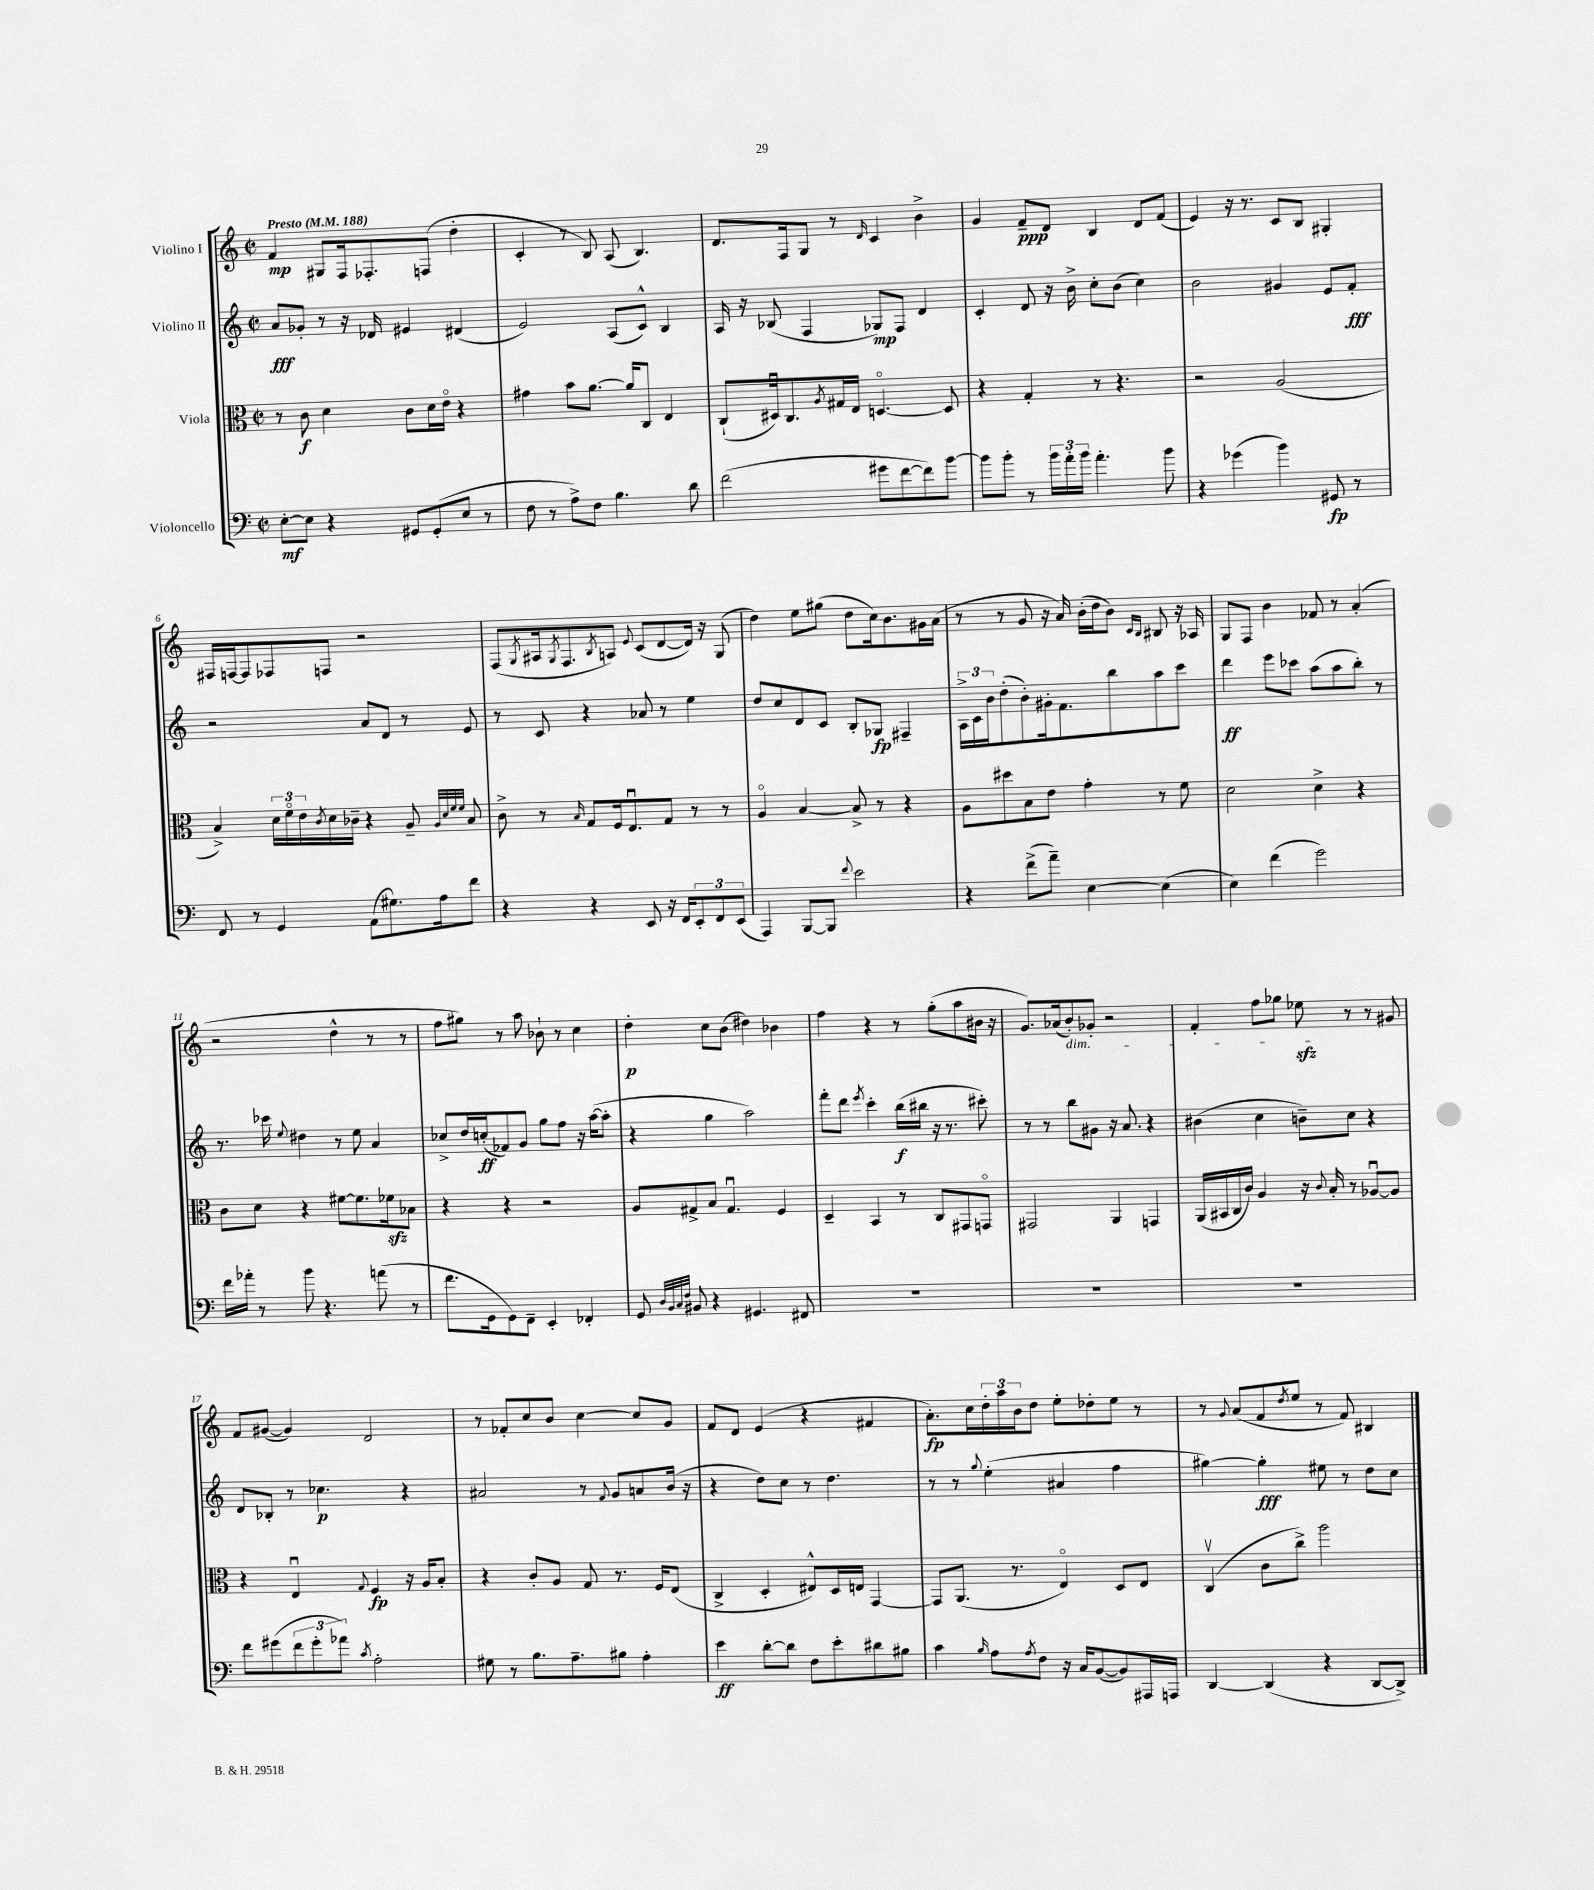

**kern	**kern	**kern	**kern
*staff4	*staff3	*staff2	*staff1
*clefF4	*clefC3	*clefG2	*clefG2
*k[]	*k[]	*k[]	*k[]
*M2/2	*M2/2	*M2/2	*M2/2
*met(c|)	*met(c|)	*met(c|)	*met(c|)
*MM188	*MM188	*MM188	*MM188
[8E'	8r	8a	4f
8E]	8c	8g-'	.
4r	4d	8r	8G#
.	.	16r	16F
.	.	16d-	8.F-'
8GG#	8c	4e#	.
(8GG#'	16d	.	(8F
.	16eo	.	.
8E	4r	(4d#	4dd'
8r	.	.	.
=	=	=	=
8F	4g#	2e)	4c'
8r	.	.	.
8A^)	8b	.	8r
8F	[8.a	.	8B)
4.B	.	(8A	(8A
.	16a]	.	.
.	8C	8c^^)	4.B)
.	4E	4B	.
8d	.	.	.
=	=	=	=
(2f	(8C`	16A	8.d
.	.	16r	.
.	16D#u)	(8B-	.
.	8.C	.	16F
.	.	4F	8G
.	8qA	.	.
.	16G#	.	8r
.	16E	.	.
.	.	.	16qqd
8g#	[4.Do	8G-)	4c
[8f	.	8F	.
8f])	.	4d	4b^
[8b	8D]	.	.
=	=	=	=
8b]	4r	4c'	4g
8b'	.	.	.
8r	4G'	8d	8f~
24b	.	16r	8d
24a'	.	.	.
.	.	16b^	.
24b	.	.	.
4.a'	8r	8cc'	4B
.	4.r	(8b	.
.	.	4cc)	8d
8b	.	.	(8f
=	=	=	=
4r	2r	2b	4e)
(4g-	.	.	16r
.	.	.	8.r
4b)	(2A	4g#	8c
.	.	.	8B
8GG#	.	8e	4G#'
8r	.	8f'	.
=	=	=	=
8FF	4B^)	2r	16F#
.	.	.	[16F
8r	.	.	8F]
4GG	24d	.	8F-
.	24fo	.	.
.	24e	.	.
.	8qc	.	.
.	16d	.	8F
.	16c-~	.	.
(8AA	4r	8a	2r
8.G#)	.	8d	.
.	8A~	8r	.
16A	.	.	.
.	32qqA	.	.
.	32qqd	.	.
.	32qqf	.	.
.	32qqf	.	.
8f	8B	8e	.
=	=	=	=
4r	8c^	8r	(8F
.	.	.	8qG
.	8r	8c	16A#
.	.	.	8qG
.	.	.	8.F
.	16qqB	.	.
4r	8G	4r	.
.	.	.	8qB
.	16F	.	8A)
.	8.Eu	.	.
.	.	.	8qqe
8EE	.	8a-	(8c
16r	8G	8r	[8d
16FF	.	.	.
12EE'	8r	4ee	16d])
.	.	.	16r
12FF	.	.	.
.	8r	.	(8G
(12EE	.	.	.
=	=	=	=
4AAA)	4Ao	8dd	4dd)
.	.	8cc	.
[8BBB	[4B	8d	8ee
8BBB]	.	8c	(8gg#
8qqf	.	.	.
2e	8B^]	8B'	8dd
.	8r	8G-	16cc)
.	.	.	8.b
.	4r	4F#~	.
.	.	.	16g#
.	.	.	(16a
=	=	=	=
4r	8A	24A^	8r
.	.	24c	.
.	.	24b	.
.	8dd#	(8dd'	8r
(8f^	8B	8b')	8g
8a~)	8e	16g#'	16r
.	.	8.f	16a)
[4E	4g'	.	(16b'
.	.	.	16dd
.	.	8bb	8b)
.	.	.	16qqc
.	.	.	16qqB
(4E]	8r	8aa	8B#
.	8f	8ccc	16r
.	.	.	16A-
=	=	=	=
4E)	2d	4ddd	8G
.	.	.	8F
(4f	.	8eee	4b
.	.	8ccc-	.
2g)	4d^	(8aa	8f-
.	.	8aa	8r
.	4r	8bb')	(4a'
.	.	8r	.
=	=	=	=
16f	8c	8.r	2r
16a-'	.	.	.
8r	8d	.	.
.	.	16ccc-	.
.	.	8qqee	.
8b	4r	4dd#	.
4.r	.	.	.
.	[8f#	8r	4dd^^
.	8.f#]	8ee	.
(8a	.	4a	8r
.	16f-	.	.
8r	8B-	.	8r
=	=	=	=
8.f	4r	8cc-^	8ff
.	.	16dd	8gg#)
16GG	.	(16cc'	.
8GG)	4r	8f-)	8r
8FF~	.	8g	8aa
4EE'	2r	8gg	8b-`
.	.	8ff	8r
4FF-'	.	16r	4cc
.	.	([16aa	.
.	.	8aa']	.
=	=	=	=
8GG	8A	4r	4dd'
32qqD	.	.	.
32qqBB	.	.	.
32qqC	.	.	.
32qqF	.	.	.
8BB#	8G#^	.	.
4r	8B	4gg	8cc
.	4.G#u	.	(8b
4.GG#	.	2aa)	4dd#)
.	4F	.	4b-
8FF#	.	.	.
=	=	=	=
1r	4D~	8fff'	4ff
.	.	8ddd	.
.	.	8qeee	.
.	4BB	4ccc'	4r
.	8r	(16bb	8r
.	.	16bb#	.
.	8C	16r	(8gg'
.	.	8.r	.
.	8GG#	.	8aa
.	8GGo	8ccc#')	16b#
.	.	.	16r
=	=	=	=
1r	2GG#	8r	8.g)
.	.	8r	.
.	.	.	(16a-
.	.	8bb	8b')
.	.	8g#	8g-'
.	4AA	16r	2r
.	.	8.a	.
.	4GG	4r	.
=	=	=	=
1r	(16AA	(4b#	4f'
.	16BB#	.	.
.	16C	.	.
.	16c)	.	.
.	4A	4cc	8ff
.	.	.	8gg-
.	16r	8b~)	8ee-
.	8qqc	.	.
.	16B'	.	.
.	8r	8cc	8r
.	[8A-u	4r	8r
.	8A-]	.	8g#
=	=	=	=
8f	4r	8d	8f
(8g#	.	8B-'	([8g#
12f	4Eu	8r	4g#])
12g#'	.	.	.
.	.	4.cc-	.
12a-)	.	.	.
8qc	8qqG	.	.
2A'	4F	.	2d
.	16r	4r	.
.	16A	.	.
.	8B'	.	.
=	=	=	=
8G#	4r	2a#	8r
8r	.	.	8f-'
8.B	8c'	.	8cc
.	8A	.	8b
8.A~	.	.	.
.	8G	8r	[4cc
.	.	8qqf	.
8B#	8.r	8g	.
4A'	.	8a	8cc]
.	16F	.	.
.	(8E	(16b	8g
.	.	16r	.
=	=	=	=
4e	4C^	4r	8f
.	.	.	8d
[8d'	4D'	8dd)	(4e
8d]	.	8cc	.
8F	8E#^^)	8r	4r
8e'	16D	4.dd	.
.	16E	.	.
8d#	[4GG	.	4f#
8B#	.	.	.
=	=	=	=
4c	8GG]	8r	8.a')
.	(8.AA	8r	.
.	.	.	16cc
16qqB	.	8qqgg	.
8A	.	(4ee'	24dd'
.	.	.	24aa
.	8.r	.	.
.	.	.	24b
8qA	.	.	.
8F	.	.	8dd
16r	4Eo)	4a#	8ee'
16C	.	.	.
([8BB	.	.	8dd-'
8BB])	8D	4ff	8ee
16AAA#	8E	.	8r
16AAA	.	.	.
=	=	=	=
[4DD	(4Cv	[4gg#)	8r
.	.	.	8qqg
.	.	.	(8a
(4DD]	8c	4gg#']	8f
.	.	.	8qdd
.	8cc^)	.	8ee
4r	2aa	8ee#	8r
.	.	8r	8f)
[8DD	.	8dd	4B#
8DD^])	.	8cc	.
==	==	==	==
*-	*-	*-	*-
